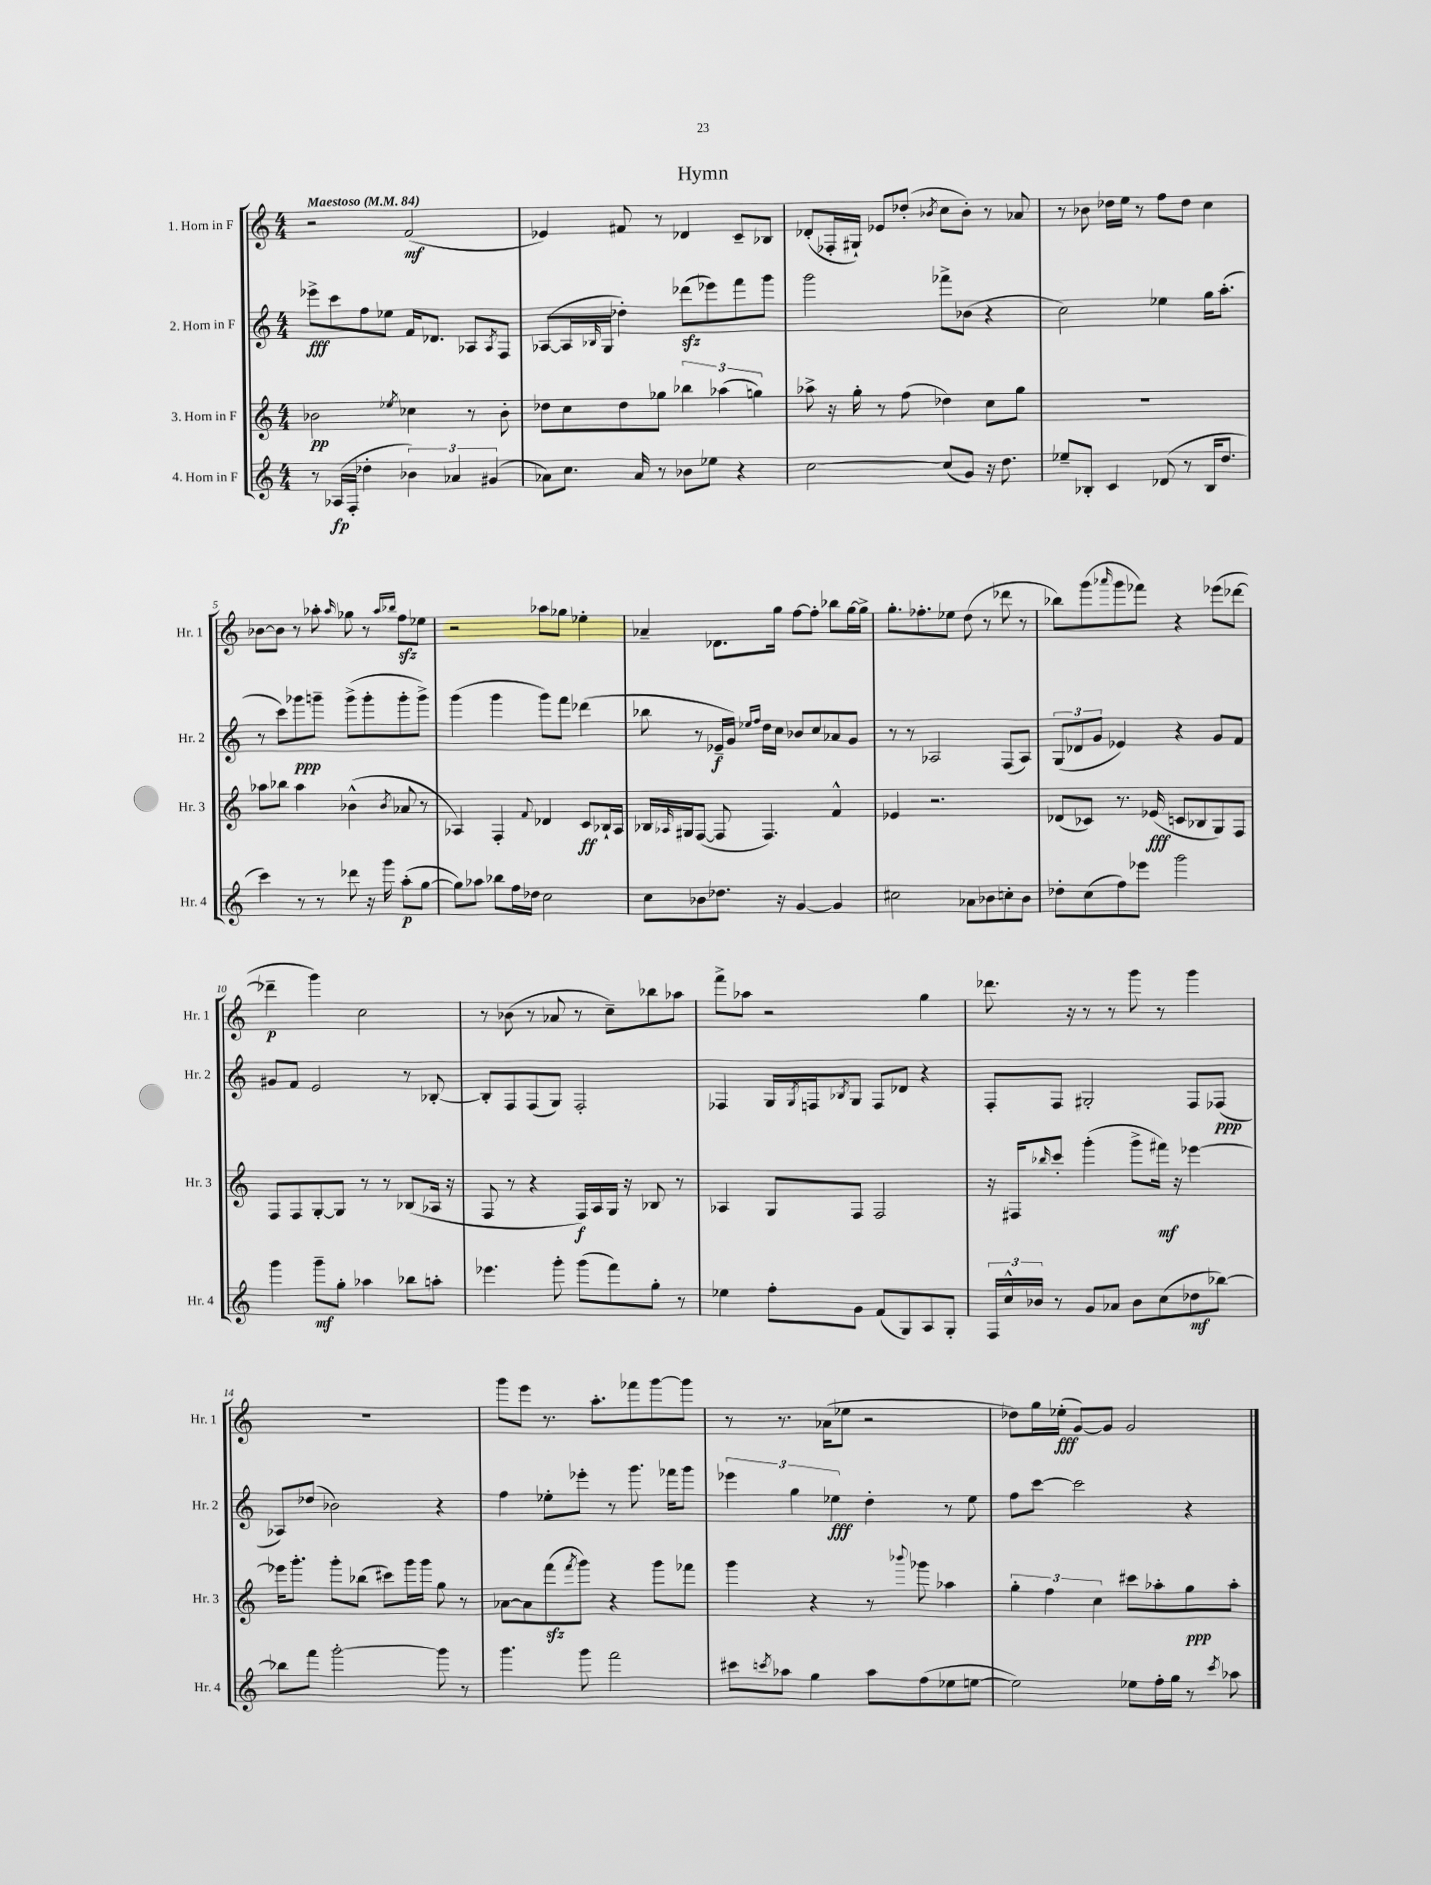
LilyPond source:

\header { title = "Hymn" }
<<
\new StaffGroup <<
\new Staff = "s0" \with { instrumentName = "1. Horn in F" shortInstrumentName = "Hr. 1" } {
    \clef treble \key c \major \numericTimeSignature \time 4/4 \tempo "Maestoso" 4 = 84
    r2 f'2\mf( |
    ees'4) fis'8 r8 des'4 c'8-- bes8 |
    des'8-.( fes16-. gis16-!) ees'8 des''8-.( \acciaccatura { bes'8 } c''8 bes'8-.) r8 aes'8 |
    r8 bes'8 des''16 e''16 r8 f''8 des''8 c''4 |
    bes'8~ bes'8 r8 aes''8-. \grace { aes''16 } ges''8 r8 \grace { aes''16 bes''16 } f''8\sfz ees''8 |
    r2 aes''8 ges''8 ees''4-. |
    aes'4-- des'8. g''16 f''8~ f''8-. bes''8 g''16~ g''16-> |
    g''8.-. fes''8.-. ees''8 d''8( r8 des'''8 r8 |
    bes''8) g'''8( \grace { aes'''16 } g'''8 fes'''8) r4 ees'''8( des'''8~ |
    des'''4--\p g'''4) c''2 |
    r8 bes'8( r8 aes'8 r8 c''8--) bes''8 aes''8 |
    f'''8-> aes''8 r2 g''4 |
    des'''8. r16 r8 r8 g'''8 r8 g'''4 |
    R1 |
    g'''8 e'''8 r8. a''8.-. fes'''8 g'''8~ g'''8 |
    r8 r8. aes'16( ees''8 r2 |
    des''8) g''16 ees''16-.\fff( g'8~) g'8 g'2 \bar "|." |
}
\new Staff = "s1" \with { instrumentName = "2. Horn in F" shortInstrumentName = "Hr. 2" } {
    \clef treble \key c \major \numericTimeSignature \time 4/4
    ees'''8->\fff c'''8 f''8 ees''8 f'16 des'8. aes8 \acciaccatura { aes8 } f8 |
    aes8~( aes16 \grace { bes16 } g16 des''4-.) des'''8\sfz( ees'''8) f'''8 g'''8 |
    g'''2 fes'''8-> bes'8( r4 |
    c''2) ees''4 g''16 a''8.-.( |
    r8 c'''8) ges'''8\ppp g'''8-- g'''8->( g'''8-. g'''8-. g'''8->) |
    g'''4( g'''4 g'''8) f'''8 des'''4( |
    bes''8 r8 ees'16--\f g'16) \grace { ees''16 f''16 } d''16 c''16 bes'8 c''8 aes'8 g'8 |
    r8 r8 aes2 f8( aes8) |
    \tuplet 3/2 { g8( des'8 g'8 } ees'4) r4 g'8 f'8 |
    gis'8 f'8 e'2 r8 bes8~-. |
    bes8-. f8 f8( g8) f2-. |
    fes4 g16 \acciaccatura { g8 } f16 \acciaccatura { bes8 } g8 f8 des'8 r4 |
    f8-. f8 gis2-. f8 fes8\ppp( |
    aes8) des''8( bes'2) r4 |
    f''4 ees''8-. ees'''8-. r8 g'''8. fes'''16 g'''8 |
    \tuplet 3/2 { ees'''4 g''4 ees''4\fff } d''4-. r8 ees''8 |
    f''8 c'''8~ c'''2 r4 \bar "|." |
}
\new Staff = "s2" \with { instrumentName = "3. Horn in F" shortInstrumentName = "Hr. 3" } {
    \clef treble \key c \major \numericTimeSignature \time 4/4
    bes'2\pp \acciaccatura { ees''8 } ces''4 r8 bes'8-. |
    des''8 c''8 des''8 ges''8 \tuplet 3/2 { bes''4 aes''4( g''4) } |
    aes''8-> r16 g''16-. r8 f''8( des''4) c''8 g''8 |
    R1 |
    aes''8 bes''8 aes''4 bes'4-^( \acciaccatura { bes'8 } aes'8 r8 |
    aes4) f4-. \appoggiatura { f'8 } des'4 c'8\ff bes16-! aes16 |
    bes16 \grace { aes16 } gis16 f8~( f8 f4.) f'4-^ |
    ees'4 r2. |
    des'8( ces'8) r8. ees'16\fff( c'8 bes8 g8) f8 |
    f8 f8 g8~-. g8 r8 r8 bes8( aes16 r16 |
    f8 r8 r4 f16\f) a16 g16 r16 bes8 r8 |
    aes4 g8 f8 f2 |
    r16 fis16 \grace { bes''16 } c'''8-. g'''4-.( g'''8-> fis'''16\mf) r16 ees'''4~ |
    ees'''16 g'''8.-. g'''8-. bes''8( cis'''8) g'''16 g'''16 g''8 r8 |
    aes'8~ aes'8 f'''8\sfz( \acciaccatura { f'''8 } g'''8) r4 g'''8 fes'''8 |
    g'''4 r4 r8 \appoggiatura { bes'''8 } ges'''8 aes''4 |
    \tuplet 3/2 { g''4-. f''4 c''4 } cis'''8 aes''8-. g''8\ppp aes''8-. \bar "|." |
}
\new Staff = "s3" \with { instrumentName = "4. Horn in F" shortInstrumentName = "Hr. 4" } {
    \clef treble \key c \major \numericTimeSignature \time 4/4
    r8 aes16\fp( f16-. des''4-. \tuplet 3/2 { bes'4) aes'4 gis'4( } |
    aes'8) c''8. aes'16 r8 bes'8 ees''8 r4 |
    c''2~ c''8( g'8) r16 d''8. |
    ees''8-- bes8-. c'4 des'8( r8 bes16 d''8. |
    c'''4) r8 r8 des'''8 r16 g'''16 a''8-.\p( g''8~ |
    g''8) aes''8 bes''8 f''16 des''16 c''2 |
    c''8 bes'8 des''8. r16 g'4~ g'4 |
    cis''2 aes'8 bes'8 c''8-. bes'8 |
    des''8-. c''8( f''8) ees'''8 g'''2 |
    g'''4 g'''8--\mf g''8-. aes''4 bes''8 a''8-. |
    ees'''4. g'''8-. g'''8( f'''8) g''8-. r8 |
    ees''4 f''8-. g'8 f'8( g8) a8 g8-. |
    \tuplet 3/2 { f16 c''16-^ bes'16 } r8 g'8 aes'8 bes'8 c''8( des''8\mf bes''8~) |
    bes''8 f'''8 g'''2~-. g'''8 r8 |
    g'''4. g'''8 f'''2 |
    cis'''8 \acciaccatura { c'''8 } aes''8 g''4 aes''8 f''8( ees''8 e''8~ |
    e''2) ees''8 f''16-. g''16 r8 \acciaccatura { c'''8 } aes''8 \bar "|." |
}
>>
>>
